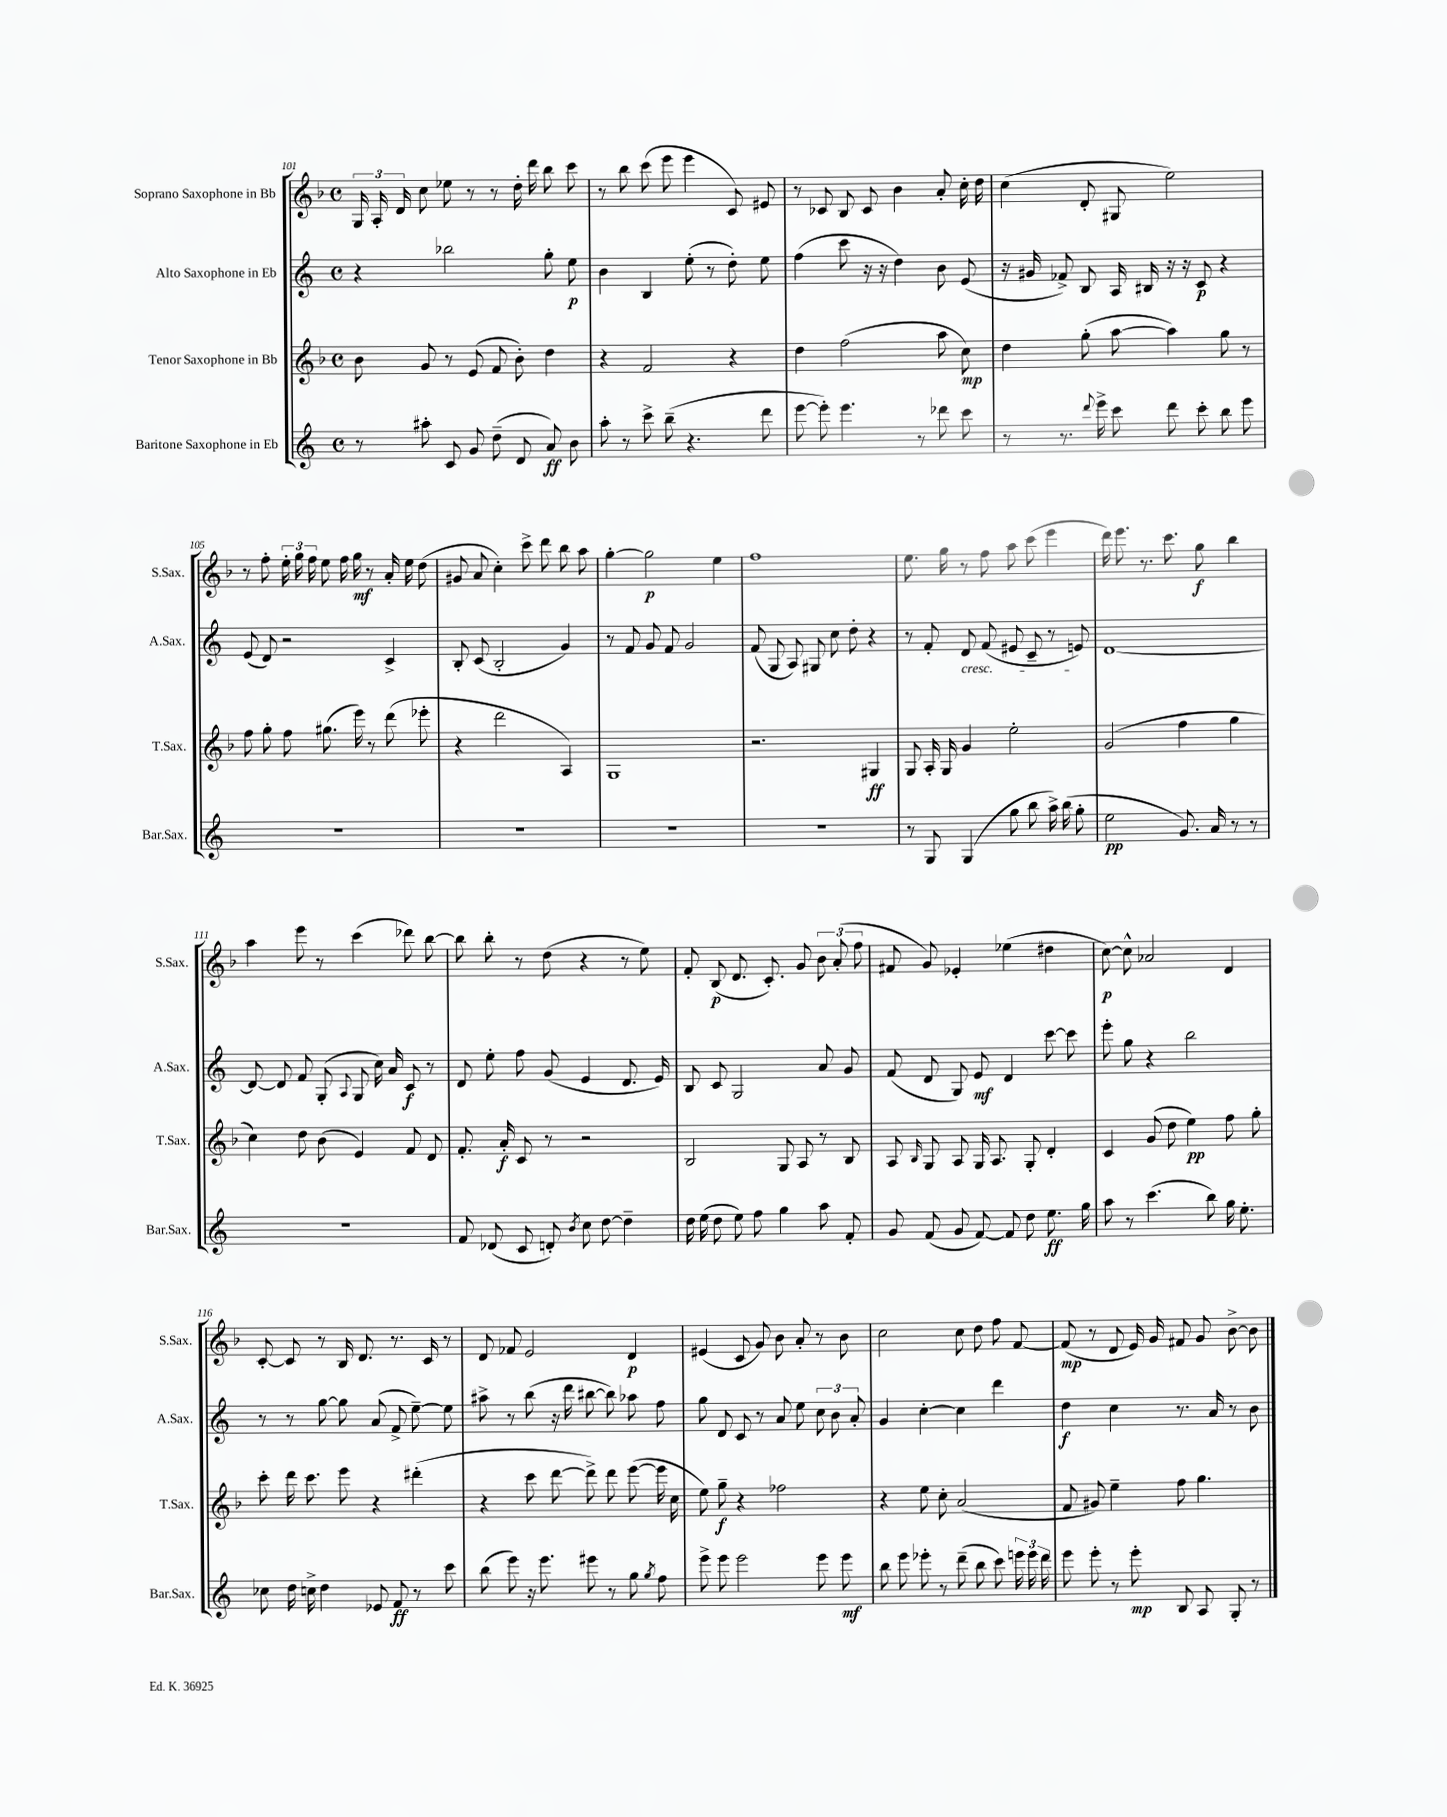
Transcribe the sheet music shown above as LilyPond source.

<<
\new StaffGroup <<
\new Staff = "s0" \with { instrumentName = "Soprano Saxophone in Bb" shortInstrumentName = "S.Sax." } {
    \clef treble \key f \major \defaultTimeSignature \time 4/4
    \autoBeamOff \tuplet 3/2 { g16 a16-. d'16 } c''8 ees''8 r8 r8 d''16-. d'''16 bes''8 c'''8 |
    r8 bes''8 c'''8( e'''8 e'''4 c'8) eis'8 |
    r8 ces'8 bes8 ces'8 bes'4 a'8-. c''16-. d''16 |
    c''4( d'8-. gis8 e''2) |
    r8 f''8-. \tuplet 3/2 { e''16-. g''16 f''16 } e''8 f''16 g''16\mf r8 a'16-. e''16 d''8( |
    gis'8 a'8 c''4-.) c'''8-> d'''8 bes''8 a''8 |
    g''4~-. g''2\p e''4 |
    f''1 |
    e''8. g''16 r8 f''8 a''8 c'''8( e'''4 |
    d'''16) e'''8. r8. c'''8. g''8\f bes''4 |
    a''4 e'''8 r8 c'''4( des'''8) bes''8~ |
    bes''8 bes''8-. r8 d''8( r4 r8 e''8) |
    f'8-. bes8\p( d'8. c'8.-.) g'8 \tuplet 3/2 { bes'8 a'8-.( f''8 } |
    fis'8 g'8) ees'4-. ees''4( dis''4 |
    c''8~\p) c''8-^ aes'2 d'4 |
    c'8~-. c'8 r8 bes16 d'8. r8. c'16 r8 |
    d'8 fes'8 e'2 d'4\p |
    eis'4( c'8 g'8) bes'8 a'8-. r8 bes'8 |
    c''2 c''8 d''8 f''8 f'8~ |
    f'8\mp( r8 d'8 e'16) g'16 fis'8 g'8 bes'8~-> bes'8 \bar "|." |
}
\new Staff = "s1" \with { instrumentName = "Alto Saxophone in Eb" shortInstrumentName = "A.Sax." } {
    \clef treble \key c \major \defaultTimeSignature \time 4/4
    \autoBeamOff r4 bes''2 g''8-. e''8\p |
    b'4 b4 e''8-.( r8 d''8-.) e''8 |
    f''4( c'''8 r16 r16 d''4) b'8 e'8( |
    r16 gis'16 fes'8->) b8 a16 bis16 r16 r16 c'8\p r4 |
    e'8( d'8) r2 c'4-> |
    b8-. c'8( b2-. g'4) |
    r8 f'8 g'8 f'8 g'2 |
    f'8( g8 a8) gis8 c''8 d''8-. r4 |
    r8 f'8-. d'8\cresc f'8( eis'8 c'8-- r8 e'8\!) |
    d'1~ |
    d'8~ d'8 f'8 g8-.( \appoggiatura { a8 } g8 c''16) a'16 c'8\f r8 |
    d'8 e''8-. f''8 g'8( e'4 d'8. e'16) |
    b8 c'8 g2 a'8 g'8 |
    f'8( d'8 g8) e'8\mf d'4 c'''8~ c'''8 |
    e'''8-. g''8 r4 b''2 |
    r8 r8 g''8~ g''8 a'8( f'8-> e''8~--) e''8 |
    ais''8-> r8 b''8( r16 d'''16 bis''8~ bis''8) aes''8 f''8 |
    g''8 d'8 c'8 r8 a'8 e''8 \tuplet 3/2 { c''8 b'8 a'8-. } |
    g'4 c''4~-. c''4 d'''4 |
    d''4\f c''4 r8. a'16 r8 b'8 \bar "|." |
}
\new Staff = "s2" \with { instrumentName = "Tenor Saxophone in Bb" shortInstrumentName = "T.Sax." } {
    \clef treble \key f \major \defaultTimeSignature \time 4/4
    \autoBeamOff bes'8 g'8 r8 e'8( f'8 bes'8-.) d''4 |
    r4 f'2 r4 |
    d''4 f''2( a''8 c''8\mp) |
    d''4 g''8-.( a''8~ a''4) g''8 r8 |
    f''8 g''8-. f''8 gis''8.( e'''16) r8 d'''8( ees'''8-. |
    r4 d'''2 a4) |
    g1 |
    r2. gis4\ff |
    g8 a16-. g16 g'4 e''2-. |
    g'2( f''4 g''4 |
    c''4) d''8 bes'8( e'4) f'8 d'8 |
    f'8.-. a'16-.\f c'8 r8 r2 |
    bes2 g8 a8 r8 bes8 |
    a8 \grace { bes16 } g8 a8 g16 a8. g8-. d'4-. |
    c'4 g'8( d''8 e''4\pp) f''8 g''8-. |
    c'''8-. d'''16 c'''8. e'''8 r4 dis'''4-.( |
    r4 c'''8 d'''8~ d'''8->) d'''8 e'''8~( e'''16 c''16 |
    e''8) g''8--\f r4 fes''2 |
    r4 e''8 c''8-. a'2( |
    f'8 gis'8) e''4-- f''8 g''4. \bar "|." |
}
\new Staff = "s3" \with { instrumentName = "Baritone Saxophone in Eb" shortInstrumentName = "Bar.Sax." } {
    \clef treble \key c \major \defaultTimeSignature \time 4/4
    \autoBeamOff r8 ais''8-. c'8 g'8 d''8--( d'8 a'8\ff) b'8 |
    a''8-. r8 c'''8-> b''8--( r4. d'''8 |
    e'''8~ e'''8-.) e'''4. r8 des'''8 c'''8 |
    r8 r8. \appoggiatura { d'''8 } e'''16-> c'''8 d'''8 c'''8-. b''8 e'''8 |
    R1 |
    R1 |
    R1 |
    R1 |
    r8 g8 g4( g''8 b''8 a''16->) b''16( g''8-. |
    e''2\pp g'8.) a'16 r8 r8 |
    R1 |
    f'8 des'8( c'8 d'8-.) \acciaccatura { b'8 } c''8 d''8~ d''4-- |
    d''16 e''16( d''8 e''8) f''8 g''4 a''8 f'8-. |
    g'8 f'8( g'8 f'8~) f'8 d''8 e''8.\ff g''16 |
    a''8 r8 c'''4.( b''8) g''16 e''8.-. |
    ces''8 d''16 c''16-> d''4 ees'8 f'8\ff r8 c'''8 |
    b''8( e'''8) r16 e'''8. eis'''8 r8 g''8 \acciaccatura { g''8 } f''8 |
    e'''8-> e'''8 e'''2 e'''8 e'''8\mf |
    b''8 e'''8 ees'''8-. r8 d'''8--( b''8 c'''8) \tuplet 3/2 { e'''16 e'''16 d'''16 } |
    e'''8 e'''8-. r8 e'''8-.\mp b8 a8 g8-. r8 \bar "|." |
}
>>
>>
\layout { \context { \Score currentBarNumber = #101 } }
